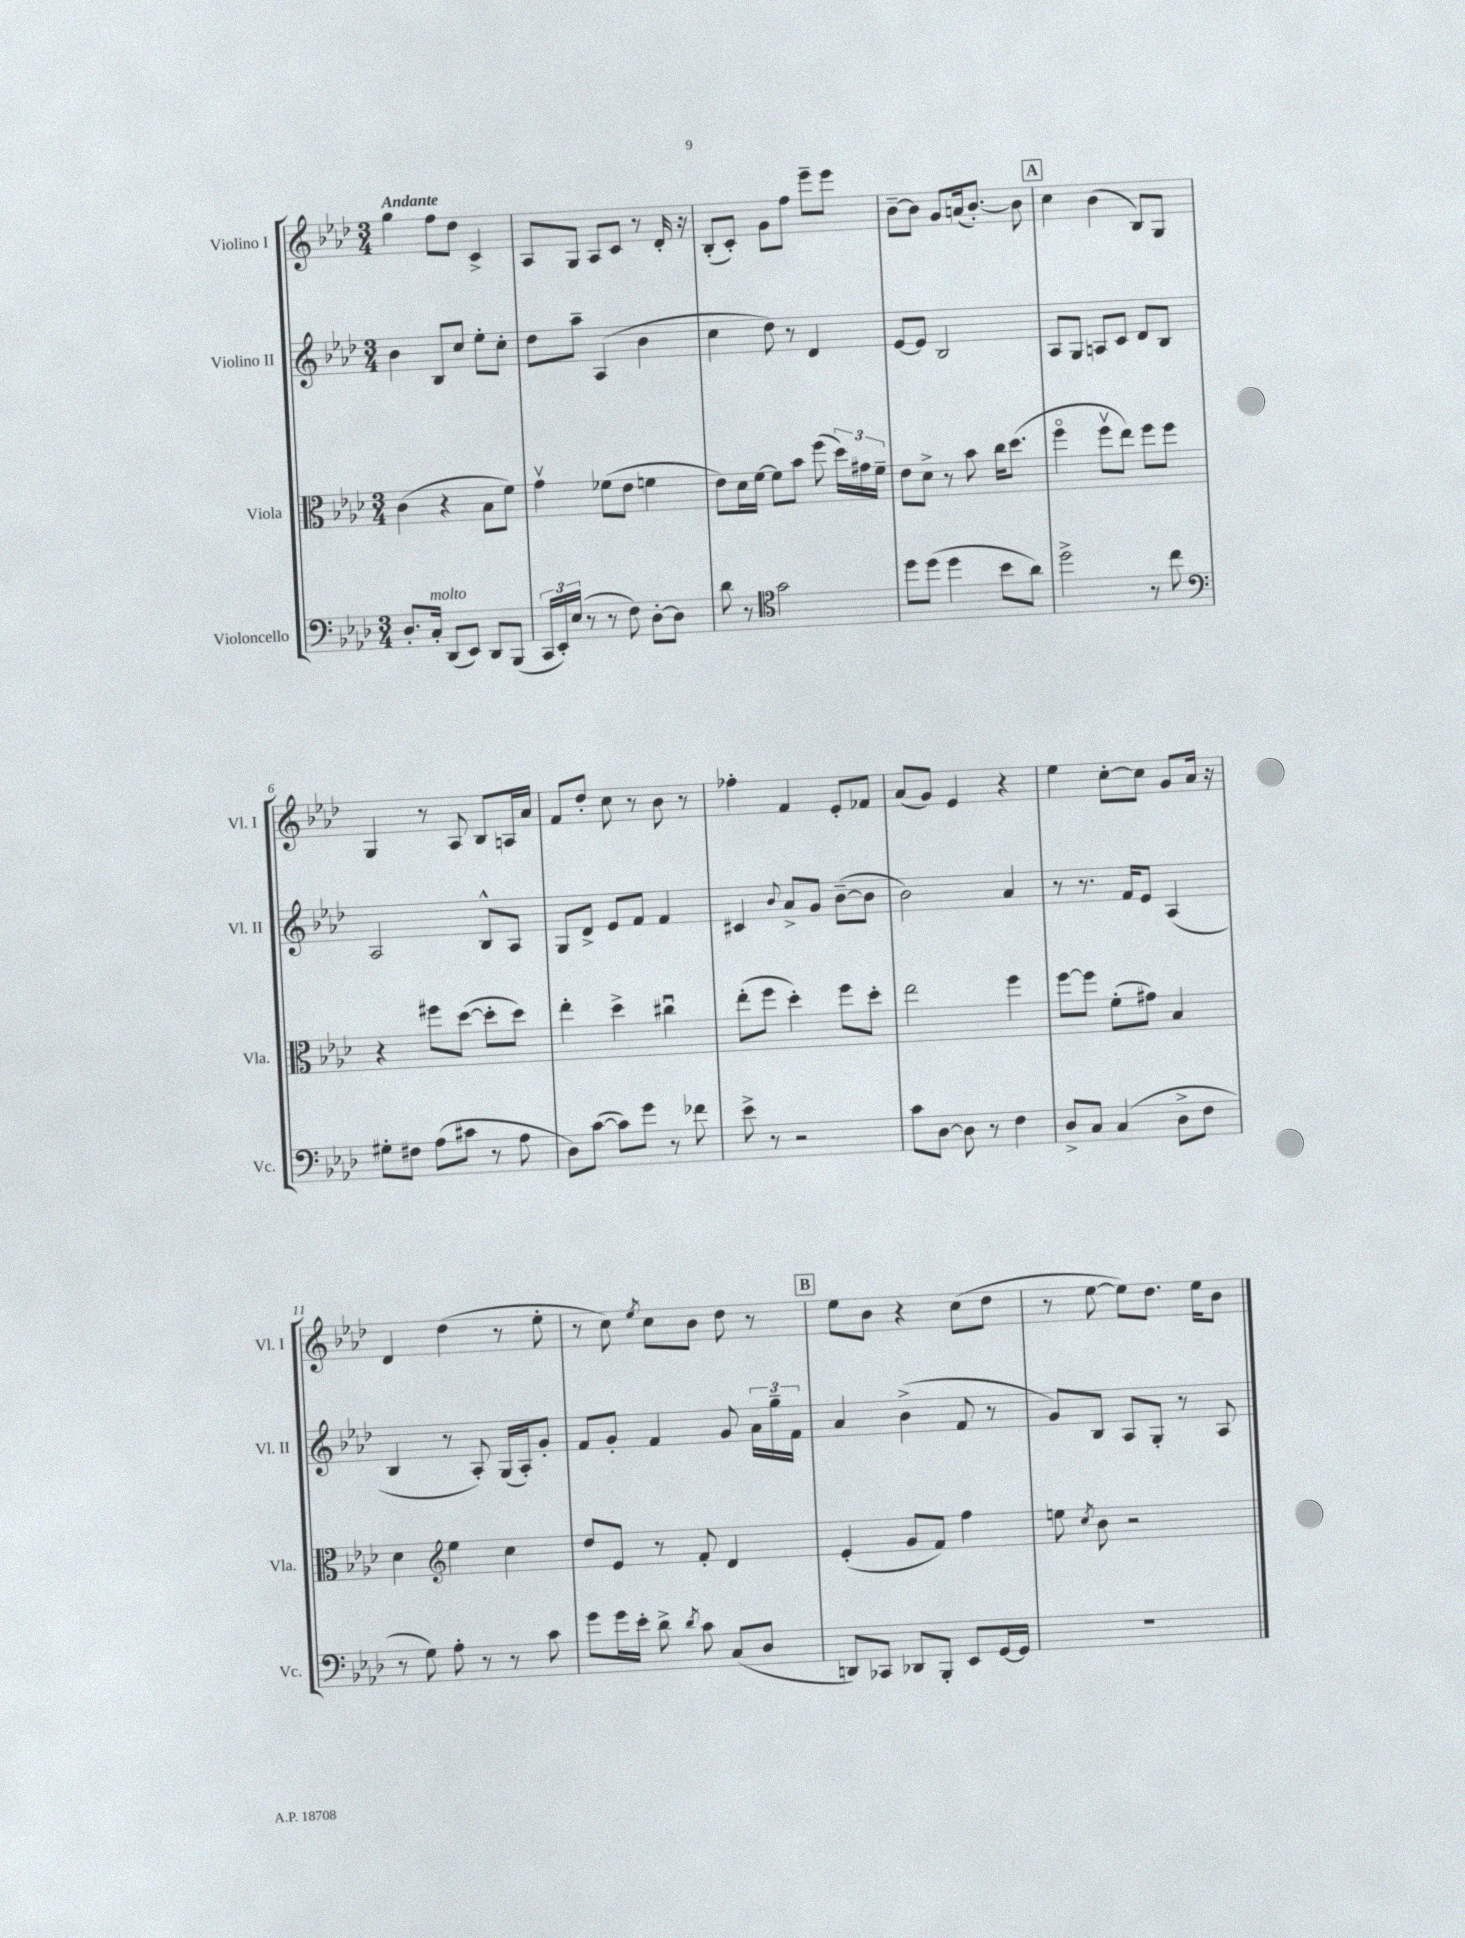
<<
\new StaffGroup <<
\new Staff = "s0" \with { instrumentName = "Violino I" shortInstrumentName = "Vl. I" } {
    \clef treble \key aes \major \numericTimeSignature \time 3/4 \tempo "Andante"
    \autoBeamOff g''4 f''8[ des''8] c'4-> |
    aes8[ g8] aes8[ c'8] r8 des'16-. r16 |
    bes8[-.( c'8]-.) g'8[ f''8] ees'''8[-- ees'''8] |
    bes'8[~-- bes'8] g'8[ a'16( bes'8.]~-.) bes'8 |
    \mark \markup { \box "A" } c''4 bes'4( bes8[) g8] |
    g4 r8 aes8 bes8[ a16 aes'16] |
    f'8[ des''8]-. c''8 r8 bes'8 r8 |
    fes''4-. f'4 ees'8[-. fes'8] |
    aes'8[( g'8]) ees'4 r4 |
    ees''4 c''8[~-. c''8] g'8[ aes'16] r16 |
    des'4 des''4( r8 ees''8-. |
    r8 c''8) \acciaccatura { ees''8 } c''8[ bes'8] des''8 r8 |
    \mark \markup { \box "B" } ees''8[ bes'8] r4 c''8[( des''8] |
    r8 ees''8~ ees''8[) des''8.] ees''16[ bes'8] \bar "|." |
}
\new Staff = "s1" \with { instrumentName = "Violino II" shortInstrumentName = "Vl. II" } {
    \clef treble \key aes \major \numericTimeSignature \time 3/4
    \autoBeamOff bes'4 bes8[ c''8] ees''8[-. c''8]-. |
    des''8[ aes''8]-- aes4( bes'4 |
    c''4 des''8) r8 des'4 |
    ees'8[~ ees'8] bes2 |
    \mark \markup { \box "A" } aes8[ g8] a8[ c'8] des'8[ bes8] |
    aes2 bes8[-^ aes8] |
    g8[ des'8]-> ees'8[ f'8] f'4 |
    cis'4 \appoggiatura { bes'8 } aes'8[-> g'8] bes'8[~--( bes'8] |
    bes'2) aes'4 |
    r8 r8. f'16[ ees'8] aes4( |
    bes4 r8 aes8-.) g16[( aes16-.) g'8]-. |
    f'8[ g'8]-. f'4 g'8 \tuplet 3/2 { aes'16[ g''16-- f'16] } |
    \mark \markup { \box "B" } aes'4 bes'4->( f'8 r8 |
    g'8[) bes8] aes8[ g8]-. r8 aes8 \bar "|." |
}
\new Staff = "s2" \with { instrumentName = "Viola" shortInstrumentName = "Vla." } {
    \clef alto \key aes \major \numericTimeSignature \time 3/4
    \autoBeamOff c'4( r4 bes8[ f'8]) |
    g'4\upbow fes'8[( ees'8] f'4 |
    ees'8[) des'16 f'16]~ f'8[ bes'8] f''8( \tuplet 3/2 { des''16[) gis'16 f'16]-- } |
    ees'8[ des'8]-> r8 bes'8 c''16[ des''8.]( |
    \mark \markup { \box "A" } f''4\flageolet f''8[\upbow ees''8]) f''8[ f''8] |
    r4 fis''8[ des''8]~( des''8[-. des''8]) |
    ees''4-. des''4-> cis''4\downbow |
    ees''8[-.( f''8] des''4-.) f''8[ des''8]-. |
    ees''2 f''4 |
    f''8[~ f''8] f'8[-.( gis'8]) bes4 |
    des'4 \clef treble ees''4 c''4 |
    des''8[ ees'8] r8 f'8-. des'4 |
    \mark \markup { \box "B" } ees'4-.( g'8[ f'8]) f''4 |
    e''8 \acciaccatura { c''8 } bes'8 r2 \bar "|." |
}
\new Staff = "s3" \with { instrumentName = "Violoncello" shortInstrumentName = "Vc." } {
    \clef bass \key aes \major \numericTimeSignature \time 3/4
    \autoBeamOff des8.[-. c16]-.^\markup { \italic "molto" } des,8[( ees,8]) des,8[ bes,,8]( |
    \tuplet 3/2 { c,16[ ees,16-.) ees16]( } r8 r8 f8) des8[~-. des8] |
    des'8 r8 \clef tenor g'2 |
    des''8[ des''8]( des''4 bes'8[ aes'8]) |
    \mark \markup { \box "A" } des''2-> r8 c''8 |
    \clef bass gis8[-. fis8] aes8[( cis'8] r8 aes8 |
    des8[) c'8]~( c'8[) g'8] r8 fes'8 |
    ees'8-> r8 r2 |
    c'8[ des8]~ des8 r8 f4 |
    des8[-> c8] c4( des8[-> f8] |
    r8 g8) aes8-. r8 r8 c'8 |
    g'8[ g'16 ees'16]-. des'8-> \acciaccatura { des'8 } c'8 c8[( des8] |
    \mark \markup { \box "B" } d,8[) ces,8] des,8[ bes,,8]-. ees,8[ g,16~ g,16] |
    R2. \bar "|." |
}
>>
>>
